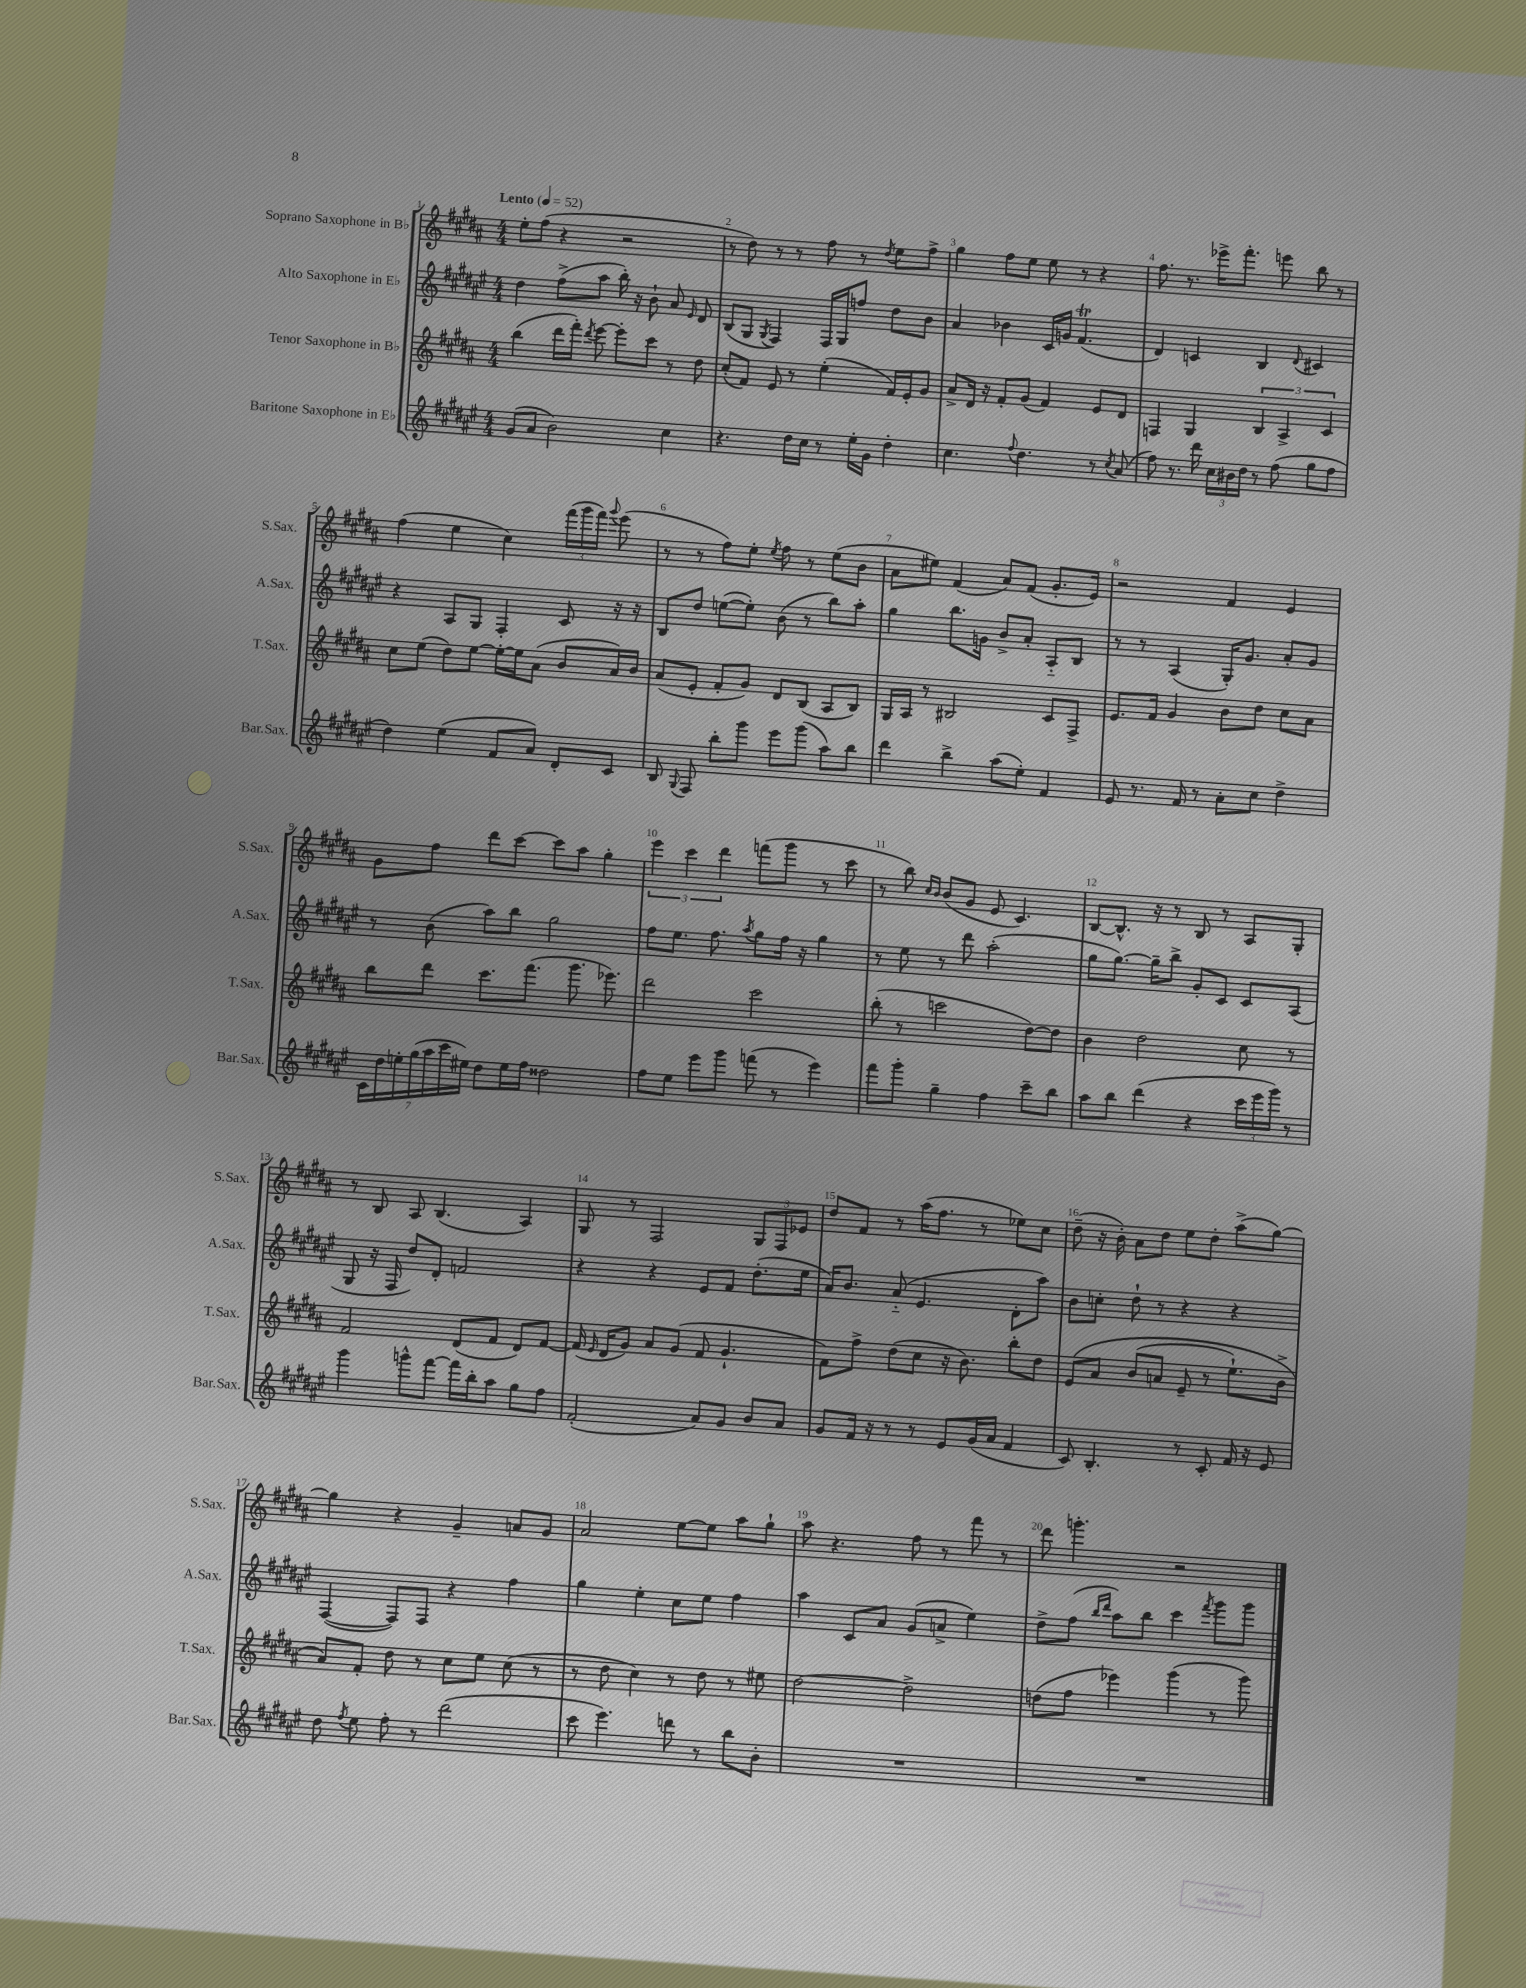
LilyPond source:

<<
\new StaffGroup <<
\new Staff = "s0" \with { instrumentName = "Soprano Saxophone in Bb" shortInstrumentName = "S.Sax." } {
    \clef treble \key b \major \numericTimeSignature \time 4/4 \tempo "Lento" 4 = 52
    \autoBeamOff e''8[-. fis''8]( r4 r2 |
    r8 dis''8) r8 r8 fis''8 r8 \acciaccatura { dis''8 } e''8[ fis''8]-> |
    gis''4 fis''8[ e''8] e''8 r8 r4 |
    fis''8. r8. ees'''16[-> fis'''8.]-. e'''8 b''8 r8 |
    fis''4( e''4 cis''4) \tuplet 3/2 { fis'''16[( gis'''16 fis'''16]) } \appoggiatura { gis'''8 } e'''8( |
    r8 r8 fis''8[) e''8]-. \acciaccatura { e''8 } fis''8 r8 e''8[( b'8] |
    ais'8[ eis''8]) fis'4( ais'8[) fis'8]( gis'8.[-. e'16]) |
    r2 fis'4 e'4 |
    gis'8[ fis''8] dis'''8[ cis'''8]~ cis'''8[ ais''8] gis''4-. |
    \tuplet 3/2 { e'''4 cis'''4 dis'''4 } f'''8[( gis'''8] r8 cis'''8 |
    r8 b''8) \grace { cis''16[ b'16] } b'8[( gis'8] e'8 cis'4.) |
    b8[~ b8.]-^ r16 r8 b8 r8 ais8[ gis8]-. |
    r8 b8 ais8 b4.( ais4) |
    gis8 r8 fis2 \tuplet 3/2 { gis8[ fis8 ees'8] } |
    dis''8[ fis'8] r8 ais''16[( fis''8.] r8 ees''8[) cis''8] |
    dis''8--( r16 b'16-.) ais'8[ dis''8] e''8[ dis''8]-. ais''8[->( gis''8]~) |
    gis''4 r4 gis'4-- a'8[ gis'8] |
    ais'2 e''8[~ e''8] ais''8[ gis''8]-! |
    ais''8 r4. fis''8 r8 fis'''8 r8 |
    dis'''8 g'''4.-. r2 \bar "|." |
}
\new Staff = "s1" \with { instrumentName = "Alto Saxophone in Eb" shortInstrumentName = "A.Sax." } {
    \clef treble \key fis \major \numericTimeSignature \time 4/4
    \autoBeamOff dis''4 fis''8[->( ais''8] b''16-.) r16 b'8-! ais'8 \grace { eis'16 } dis'8 |
    b8[( gis8] \acciaccatura { gis8 } fis4) fis16[ gis16 f''8] dis''8[ b'8] |
    ais'4 bes'4 cis'16[ g'16] fis'4.\trill( |
    dis'4) c'4 b4 \appoggiatura { dis'8 } cis'4 |
    r4 ais8[ gis8] fis4-. cis'8 r16 r16 |
    b8[ dis''8] e''8[~( e''8]-.) b'8( r8 b''8[) ais''8]-. |
    gis''4 b''8.[ g'16] b'8[-> ais'8]-. ais8[-_ b8] |
    r8 r8 ais4( gis16[-.) gis'8.] ais'8[-. gis'8] |
    r8 b'8( ais''8[) b''8] gis''2 |
    fis''8[ eis''8.] fis''8. \acciaccatura { ais''8 } gis''8[ fis''16] r16 gis''4 |
    r8 eis''8 r8 dis'''8 ais''2-.( |
    gis''8[ gis''8.]~) gis''16[-- b''8]-> gis'8[-. cis'8] cis'8[ ais8]( |
    gis8 r16 fis16 dis''8[) dis'8]-. f'2 |
    r4 r4 eis'8[ fis'8] dis''8.[-.( eis''16] |
    ais'16[) b'8.] ais'8-_( eis'4. dis'8[-. ais''8]) |
    b'8[ c''8]-. dis''8-! r8 r4 r4 |
    fis4~( fis8[) fis8] r4 fis''4 |
    gis''4 eis''4-. cis''8[ eis''8] fis''4 |
    ais''4 cis'8[ ais'8] gis'8[( a'8]-> eis''4) |
    dis''8[-> fis''8]( \grace { b''16[ dis'''16] } ais''8[) b''8] cis'''4 \acciaccatura { fis'''8 } gis'''8[ gis'''8] \bar "|." |
}
\new Staff = "s2" \with { instrumentName = "Tenor Saxophone in Bb" shortInstrumentName = "T.Sax." } {
    \clef treble \key b \major \numericTimeSignature \time 4/4
    \autoBeamOff b''4( dis'''16[ fis'''16]-.) \acciaccatura { dis'''8 } e'''8~ e'''8[-. cis'''8] r8 dis''8 |
    cis''8[-.( fis'8]) e'8 r8 e''4-.( fis'16[) e'16-. gis'8] |
    ais'8[-> dis'16] r16 fis'8[-. gis'8]( fis'4) e'8[ dis'8] |
    f4 gis4 \tuplet 3/2 { b4 ais4-> cis'4 } |
    cis''8[ e''8]( dis''8[) e''8]~ e''16[~-. e''16 ais'8]( b'8[ ais'16) b'16] |
    ais'8[( e'8]-. fis'8[-. gis'8]) dis'8[ b8]( ais8[ b8]) |
    gis16[ ais16] r8 bis2 cis'8[ fis8]-> |
    e'8.[ fis'16] gis'4 b'8[ dis''8] cis''8[ ais'8] |
    b''8[ dis'''8] cis'''8.[ fis'''8.]( gis'''8. ees'''8.) |
    dis'''2 cis'''2 |
    b''8-.( r8 c'''2 dis''8[~) dis''8] |
    b'4 dis''2 cis''8 r8 |
    fis'2 dis'8[( fis'8] dis'8[) fis'8]~ |
    fis'16( \grace { e'16 } dis'16[ gis'8]) ais'8[ gis'8]( fis'8 gis'4.-! |
    fis'8[) fis''8]-> dis''8[( cis''8] r16 b'8.) b''8[-. dis''8] |
    e'8[\( ais'8] b'8[( a'8] e'8-- r8 e''8.[-!) b'16]-> |
    ais'8[\) fis'8]-. dis''8 r8 cis''8[ e''8] cis''8( r8 |
    r8 dis''8 cis''4) r8 dis''8 r8 eis''8 |
    dis''2~ dis''2-> |
    d''8[( fis''8] ees'''4) gis'''4( r8 gis'''8) \bar "|." |
}
\new Staff = "s3" \with { instrumentName = "Baritone Saxophone in Eb" shortInstrumentName = "Bar.Sax." } {
    \clef treble \key fis \major \numericTimeSignature \time 4/4
    \autoBeamOff gis'8[( ais'8] b'2) cis''4 |
    r4. dis''16[ cis''16] r8 eis''16[-. gis'16] dis''4-. |
    cis''4. \appoggiatura { fis''8 } dis''4. r8 \acciaccatura { cis''8 } ais'8( |
    fis''8) r8. dis'''16 \tuplet 3/2 { cis''16[ bis'16 dis''16] } r8 fis''8( gis''8[ fis''8] |
    dis''4) eis''4( fis'8[ ais'8]) dis'8[-. cis'8] |
    b8 \appoggiatura { gis8 } fis8 b''8[-. gis'''8] eis'''8[ gis'''8]( ais''8[) b''8] |
    dis'''4 b''4-> ais''8[( eis''8]-.) fis'4 |
    eis'8 r8. fis'16 r8 ais'8[-. cis''8] dis''4-> |
    \tuplet 7/4 { cis'16[ dis''16 e''16-. gis''16( ais''16 cis'''16 eis''16]) } dis''8[ eis''16 fis''16] disis''2 |
    fis''8[ eis''8] eis'''8[ gis'''8] f'''8( r8 eis'''4) |
    fis'''8[ gis'''8]-. gis''4-- fis''4 cis'''8[-- b''8] |
    ais''8[ b''8] dis'''4( r4 \tuplet 3/2 { cis'''16[ eis'''16 gis'''16]) } r8 |
    gis'''4 g'''8[-^ fis'''8]~ fis'''16[ b''16-. ais''8] gis''8[ fis''8] |
    fis'2-.( ais'8[) gis'8] b'8[ ais'8] |
    gis'8[ fis'16] r16 r8 r8 eis'8[ gis'16( ais'16] fis'4 |
    cis'8) b4.-. r8 cis'8-. fis'16 r16 eis'8 |
    dis''8 \acciaccatura { fis''8 } eis''8 fis''8-. r8 dis'''2( |
    cis'''8 eis'''4.) d'''8 r8 b''8[ b'8]-. |
    R1 |
    R1 \bar "|." |
}
>>
>>
\layout { \context { \Score \override BarNumber.break-visibility = ##(#f #t #t) barNumberVisibility = #all-bar-numbers-visible } }
